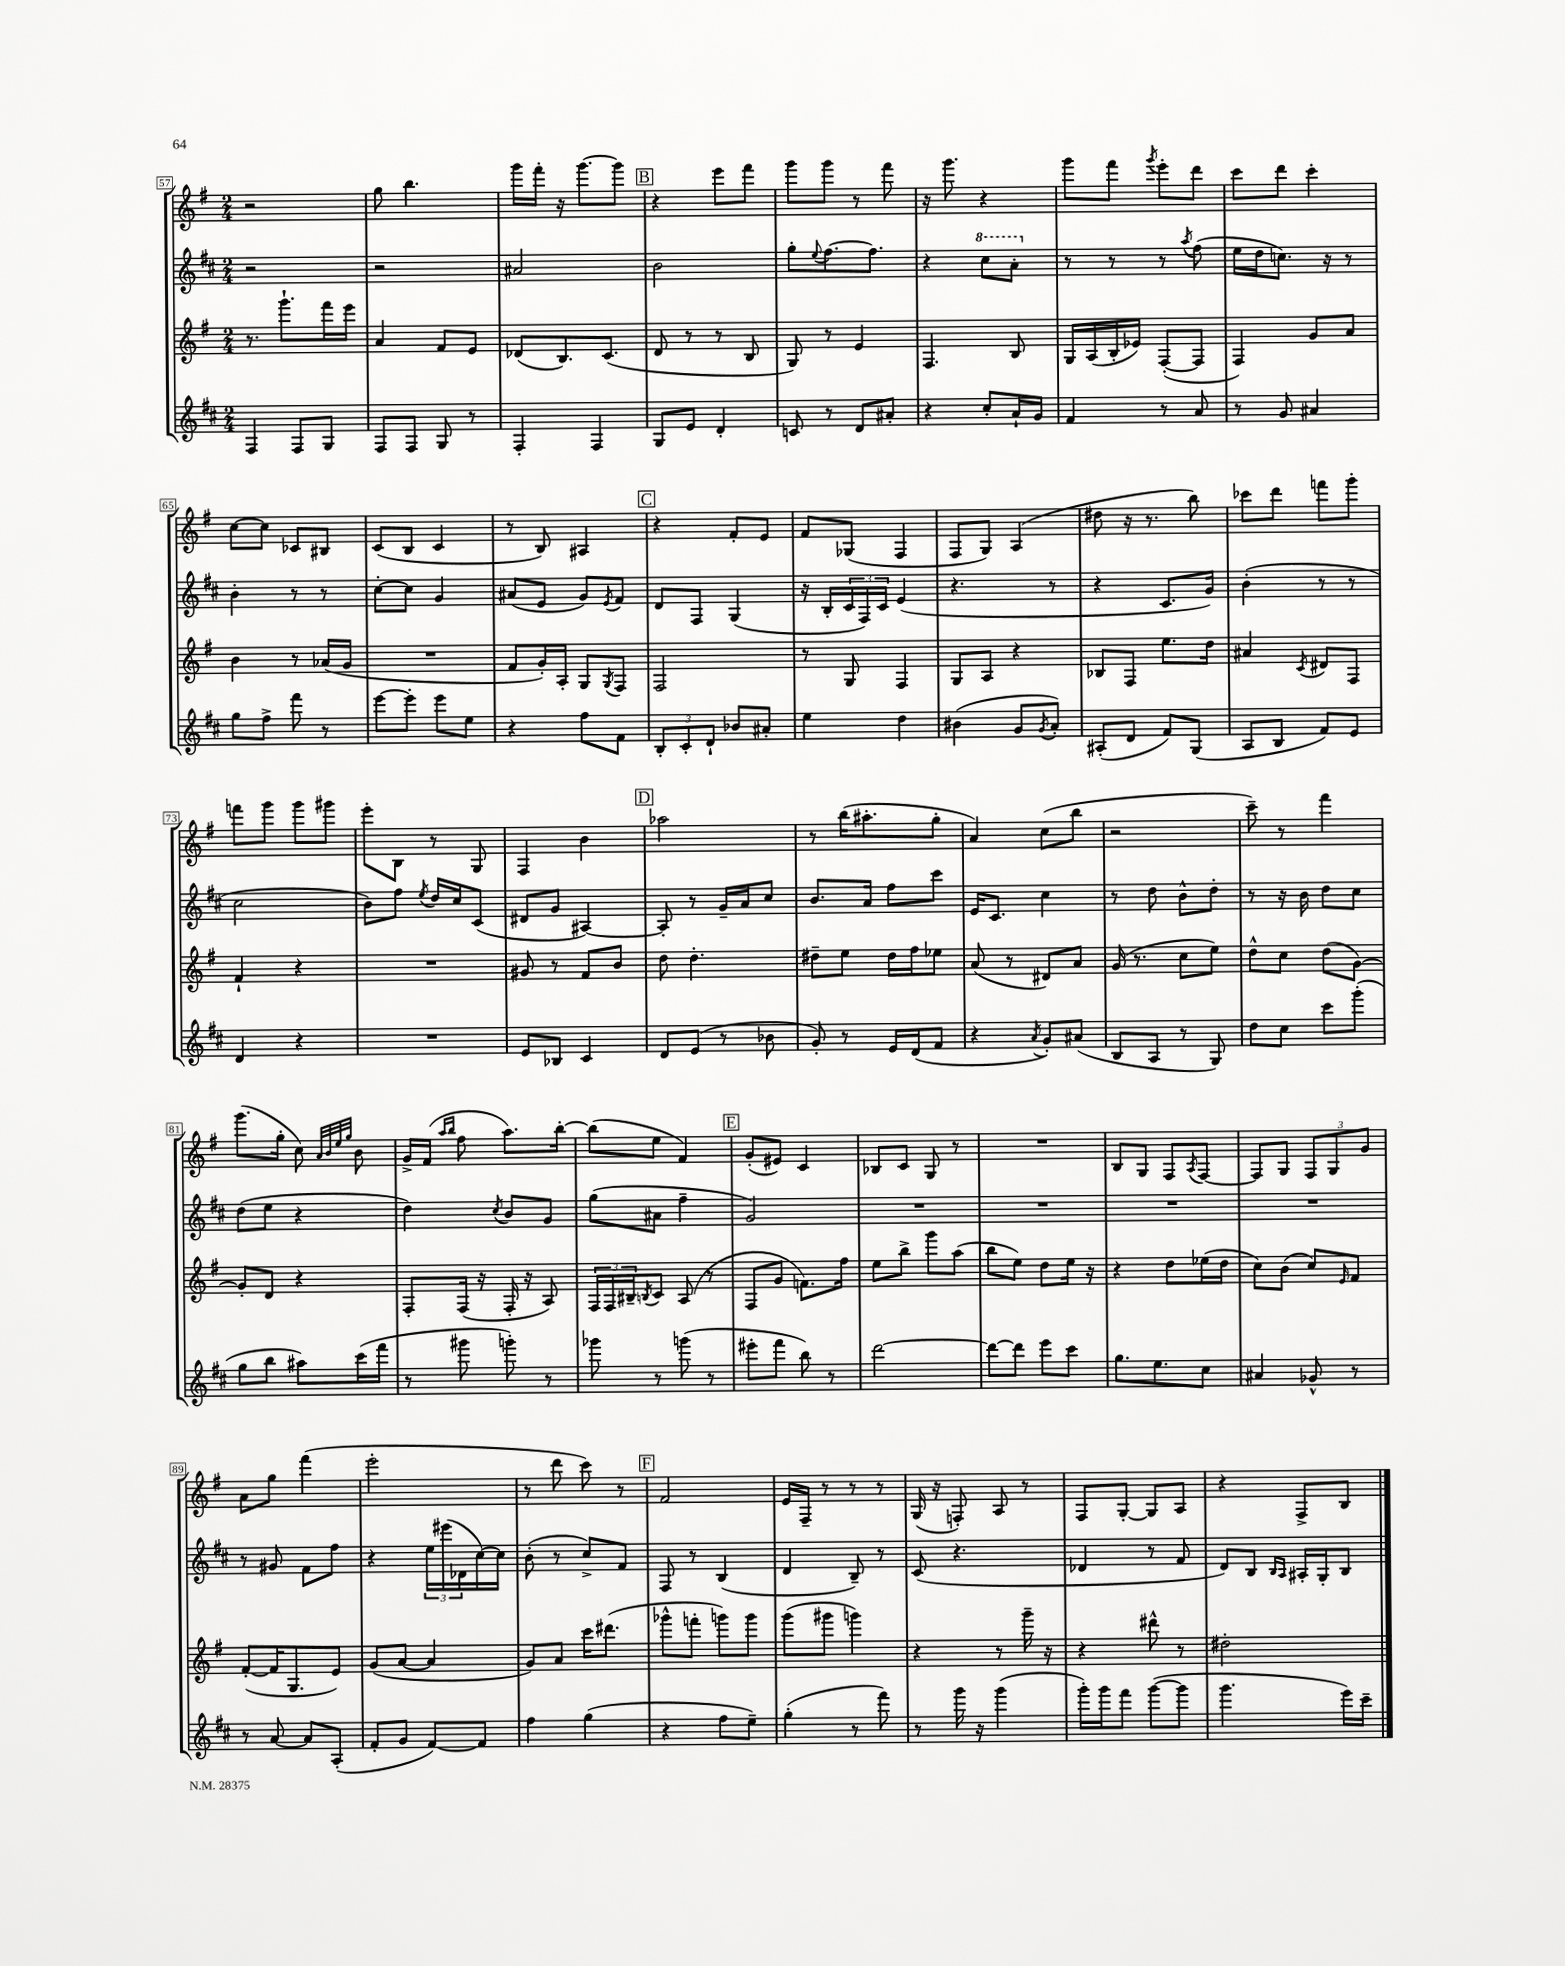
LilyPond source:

<<
\new StaffGroup <<
\new Staff = "s0" {
    \clef treble \key g \major \numericTimeSignature \time 2/4
    r2 |
    g''8 b''4. |
    g'''16 fis'''16-. r16 g'''8.~ g'''8 |
    \mark \markup { \box "B" } r4 e'''8 fis'''8 |
    g'''8 g'''8 r8 fis'''8 |
    r16 g'''8. r4 |
    g'''8 fis'''8 \acciaccatura { g'''8 } e'''8-. d'''8 |
    c'''8 d'''8 c'''4-. |
    c''8~ c''8 ces'8 bis8 |
    c'8( b8 c'4 |
    r8 b8) ais4 |
    \mark \markup { \box "C" } r4 fis'8-. e'8 |
    fis'8 ges8( fis4 |
    fis8 g8) a4( |
    dis''8 r16 r8. b''8) |
    ces'''8 d'''8 f'''8 g'''8-. |
    f'''8 g'''8 g'''8 gis'''8 |
    e'''8-. b8 r8 g8 |
    fis4 b'4 |
    \mark \markup { \box "D" } aes''2 |
    r8 b''16( ais''8.-. g''8-. |
    a'4) c''8( b''8 |
    r2 |
    c'''8--) r8 fis'''4 |
    g'''8.( g''16-. c''8) \grace { a'32 b'32 e''32 g''32 } b'8 |
    g'16-> fis'16( \grace { a''16 b''16 } fis''8 a''8.) b''16~-. |
    b''8( e''8 fis'4) |
    \mark \markup { \box "E" } g'8-.( eis'8) c'4 |
    bes8 c'8 g8 r8 |
    R2 |
    b8 g8 fis8 \acciaccatura { a8 } fis8~ |
    fis8 g8 \tuplet 3/2 { fis8 g8 g'8 } |
    a'8 g''8 fis'''4( |
    e'''2-. |
    r8 d'''8 c'''8) r8 |
    \mark \markup { \box "F" } fis'2 |
    e'16 fis16-- r8 r8 r8 |
    g16( r16 f8-.) a8 r8 |
    fis8 g8~-. g8 a8 |
    r4 fis8-> b8 \bar "|." |
}
\new Staff = "s1" {
    \clef treble \key d \major \numericTimeSignature \time 2/4
    r2 |
    r2 |
    ais'2 |
    \mark \markup { \box "B" } b'2 |
    g''8-. \appoggiatura { e''8 } fis''8.~ fis''8. |
    r4 \ottava #1 cis'''8 a''8-. \ottava #0 |
    r8 r8 r8 \acciaccatura { a''8 } fis''8( |
    e''16 d''16 c''8.) r16 r8 |
    b'4-. r8 r8 |
    cis''8~-. cis''8 g'4 |
    ais'8( e'8 g'8) \acciaccatura { e'8 } fis'8 |
    \mark \markup { \box "C" } d'8 fis8 g4( |
    r16 b16-. \tuplet 3/2 { cis'16 fis16) cis'16 } e'4( |
    r4. r8 |
    r4 cis'8. g'16) |
    b'4-.( r8 r8 |
    cis''2 |
    b'8) fis''8 \acciaccatura { e''8 } d''16 cis''16 cis'8( |
    dis'8 g'8 ais4~) |
    \mark \markup { \box "D" } ais8-. r8 g'16-- a'16 cis''8 |
    b'8. a'16 fis''8 cis'''8 |
    e'16 cis'8. cis''4 |
    r8 d''8 b'8-^ d''8-. |
    r8 r16 b'16 d''8 cis''8 |
    d''8( e''8 r4 |
    d''4) \acciaccatura { cis''8 } b'8 g'8 |
    g''8( ais'8 fis''4-- |
    \mark \markup { \box "E" } g'2) |
    R2 |
    R2 |
    R2 |
    R2 |
    r8 gis'8 fis'8 fis''8 |
    r4 \tuplet 3/2 { e''16 eis'''16( des'16 } cis''16~) cis''16 |
    b'8-.( r8 cis''8->) fis'8 |
    \mark \markup { \box "F" } fis8 r8 b4( |
    d'4 b8--) r8 |
    cis'8( r4. |
    des'4 r8 fis'8 |
    d'8) b8 \grace { b16 a16 } ais16-. g16-. b8 \bar "|." |
}
\new Staff = "s2" {
    \clef treble \key g \major \numericTimeSignature \time 2/4
    r8. g'''8.-! fis'''16 e'''16 |
    a'4 fis'8 e'8 |
    des'8( b8.) c'8.( |
    \mark \markup { \box "B" } d'8 r8 r8 b8 |
    g8) r8 e'4 |
    fis4. b8 |
    g16 a16( b16-. ees'16) fis8~-.( fis8 |
    fis4) g'8 a'8 |
    b'4 r8 aes'16( g'16 |
    R2 |
    fis'8 g'16-.) a16-. g8 \acciaccatura { g8 } fis8 |
    \mark \markup { \box "C" } fis2 |
    r8 g8 fis4 |
    g8 a8 r4 |
    bes8 fis8 e''8. d''16 |
    ais'4 \acciaccatura { c'8 } dis'8 fis8 |
    fis'4-! r4 |
    R2 |
    gis'8 r8 fis'8 b'8 |
    \mark \markup { \box "D" } d''8 d''4.-. |
    dis''8-- e''8 dis''16 fis''16 ees''8 |
    a'8( r8 dis'8) a'8 |
    g'16( r8. c''8 e''8) |
    d''8-^ c''8 d''8( g'8~) |
    g'8-. d'8 r4 |
    fis8-. fis16( r16 fis16-. r16 a8) |
    \tuplet 3/2 { fis16 fis16 bis16-- } \acciaccatura { b8 } c'8 a8( r8 |
    \mark \markup { \box "E" } fis8 g'8 f'8.) fis''16 |
    e''8 b''8-> g'''8 a''8( |
    b''8 e''8) d''8 e''16 r16 |
    r4 d''8 ees''16( d''16 |
    c''8) b'8( c''8) \grace { e'16 } fis'8 |
    fis'8~-.( fis'16 g8. e'8) |
    g'8( a'8~ a'4 |
    g'8) a'8 c'''16 dis'''8.( |
    \mark \markup { \box "F" } ges'''8-^ f'''8-. g'''8) g'''8 |
    g'''8( gis'''8 g'''4) |
    r4 r8 g'''16-- r16 |
    r4 dis'''8-^ r8 |
    dis''2-. \bar "|." |
}
\new Staff = "s3" {
    \clef treble \key d \major \numericTimeSignature \time 2/4
    fis4 fis8 g8 |
    fis8 fis8 g8 r8 |
    fis4-. fis4 |
    \mark \markup { \box "B" } g8 e'8 d'4-. |
    c'8 r8 d'8 ais'8-. |
    r4 cis''8-. a'16-! g'16 |
    fis'4 r8 a'8 |
    r8 g'8 ais'4 |
    g''8 fis''8-> fis'''8 r8 |
    e'''8~ e'''8-. e'''8 e''8 |
    r4 fis''8 fis'8 |
    \mark \markup { \box "C" } \tuplet 3/2 { b8-. cis'8-. d'8-! } bes'8 ais'8-. |
    e''4 d''4 |
    bis'4( g'8 \acciaccatura { g'8 } a'8-.) |
    ais8-.( d'8 fis'8) g8( |
    a8 b8 fis'8) e'8 |
    d'4 r4 |
    R2 |
    e'8 bes8 cis'4 |
    \mark \markup { \box "D" } d'8 e'8( r8 bes'8 |
    g'8-.) r8 e'16 d'16( fis'8 |
    r4 \acciaccatura { a'8 } g'8-.) ais'8( |
    b8 a8 r8 g8) |
    d''8 cis''8 cis'''8 g'''8-.( |
    g''8 b''8 ais''8) cis'''16( fis'''16 |
    r8 gis'''8 g'''8-.) r8 |
    ges'''8 r8 g'''8( r8 |
    \mark \markup { \box "E" } eis'''8-. fis'''8 b''8) r8 |
    d'''2~ |
    d'''8~ d'''8 e'''8 cis'''8 |
    g''8. e''8. cis''8 |
    ais'4 ges'8-^ r8 |
    r8 a'8~ a'8 a8-.( |
    fis'8-. g'8 fis'8~) fis'8 |
    fis''4 g''4( |
    \mark \markup { \box "F" } r4 fis''8 e''8--) |
    g''4-.( r8 fis'''8) |
    r8 g'''16 r16 g'''4( |
    g'''16-.) g'''16 fis'''8 g'''8~( g'''8 |
    g'''4. e'''16) cis'''16-- \bar "|." |
}
>>
>>
\layout { \context { \Score currentBarNumber = #57 \override BarNumber.stencil = #(make-stencil-boxer 0.1 0.3 ly:text-interface::print) } }
